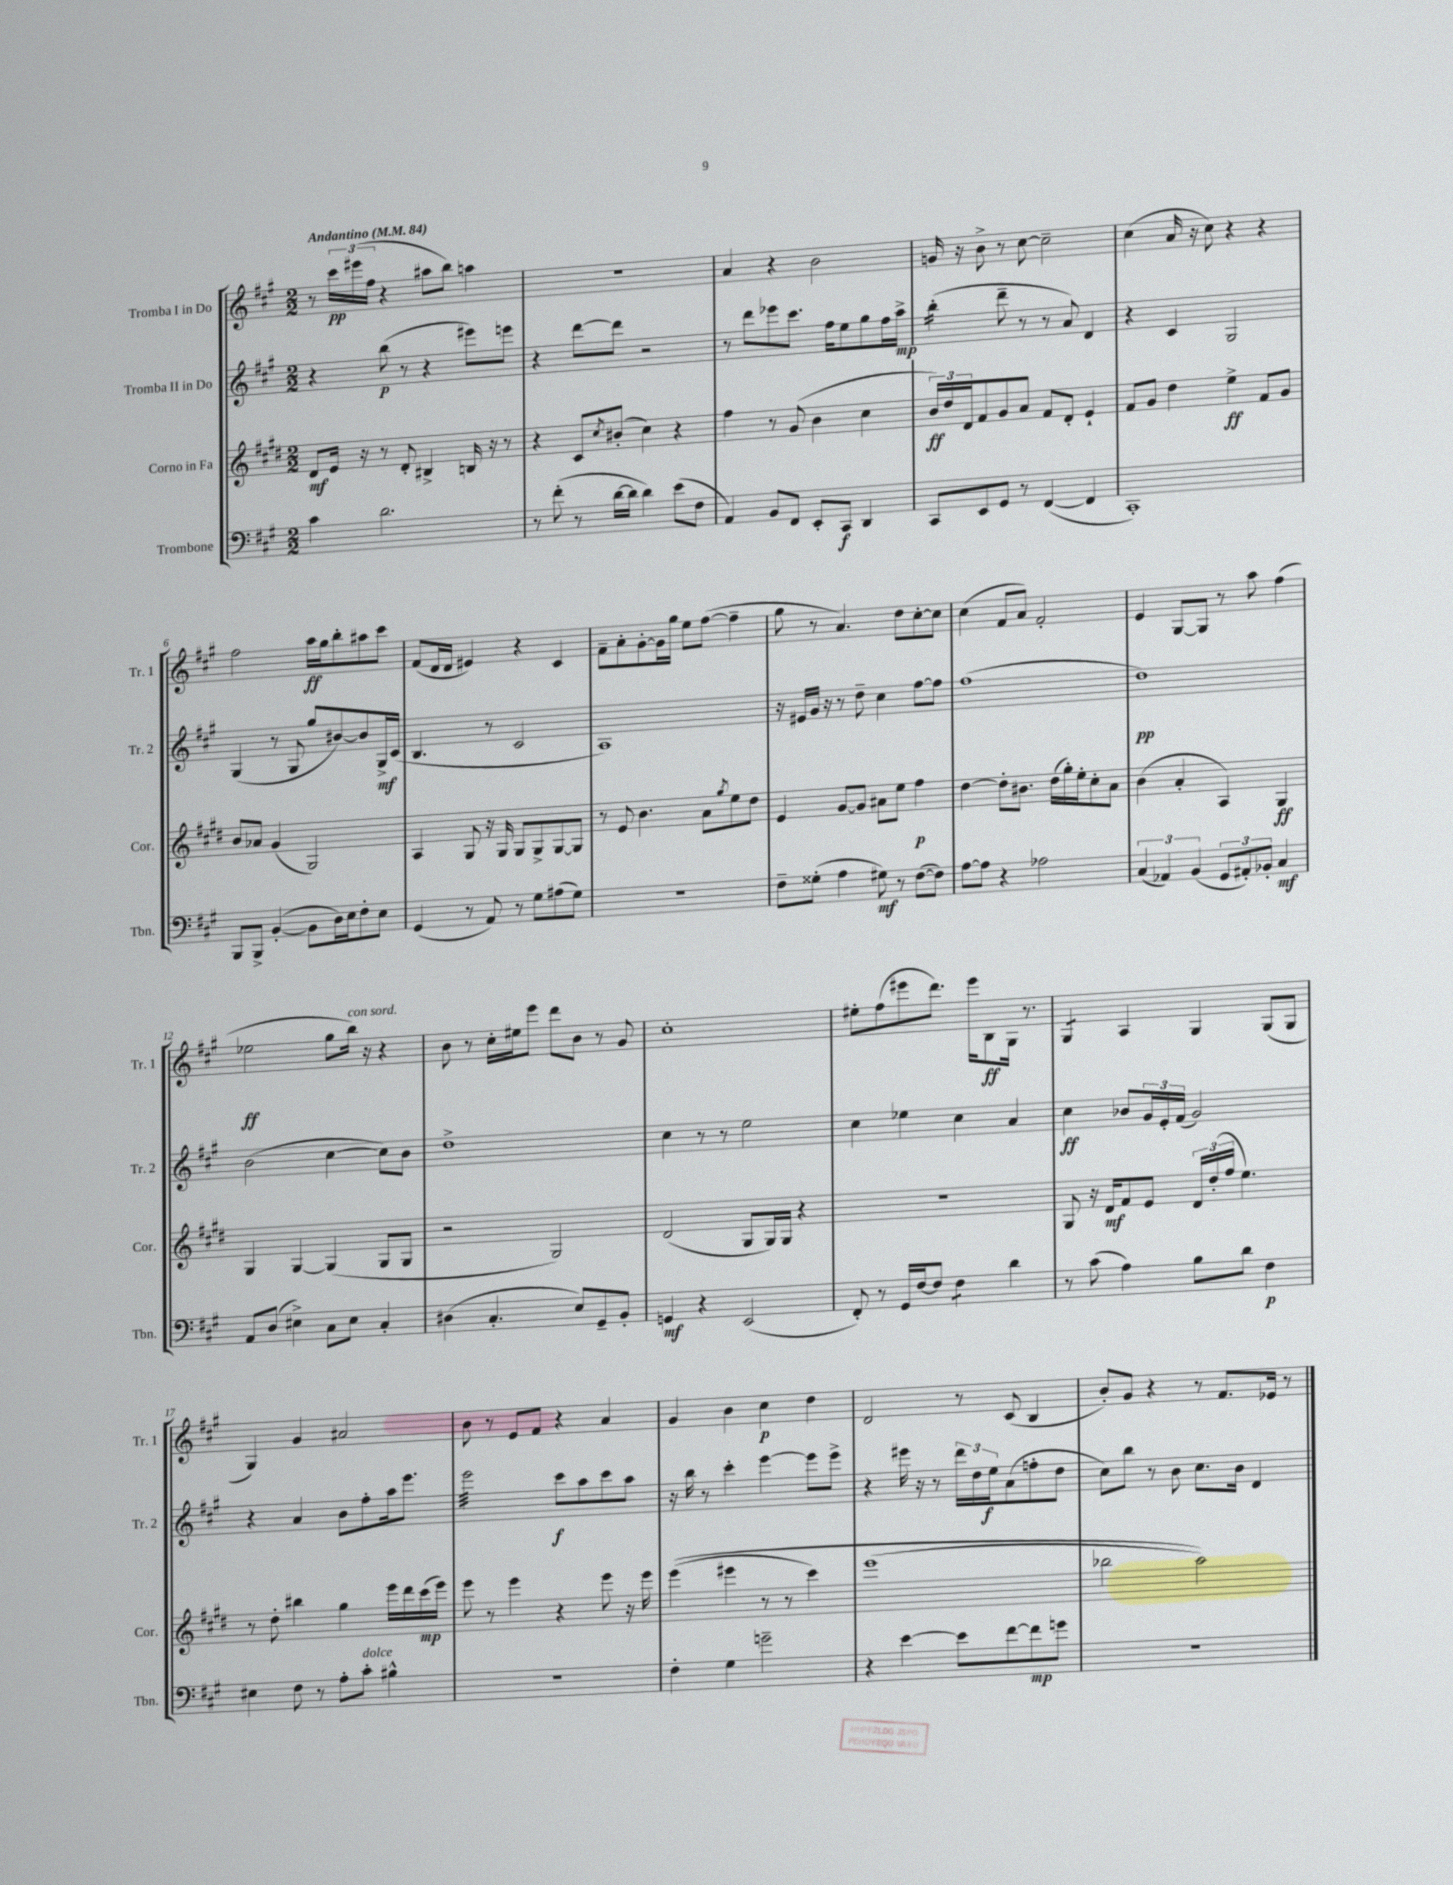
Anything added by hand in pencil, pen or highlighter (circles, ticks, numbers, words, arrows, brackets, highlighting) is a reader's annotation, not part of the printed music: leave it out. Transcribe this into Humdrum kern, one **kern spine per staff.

**kern	**kern	**kern	**kern
*staff4	*staff3	*staff2	*staff1
*clefF4	*clefG2	*clefG2	*clefG2
*k[f#c#g#]	*k[f#c#g#d#]	*k[f#c#g#]	*k[f#c#g#]
*M2/2	*M2/2	*M2/2	*M2/2
*MM84	*MM84	*MM84	*MM84
4c#\	8d#/L	4r	8r
.	16e/Jk	.	24ccc#\LL
.	.	.	(24eee#\
.	16r	.	.
.	.	.	24ff#\JJ
2.d\	8r	(8bb\	4r
.	8d#'/	8r	.
.	4B#^/	4r	8aa#\L
.	.	.	8bb\J)
.	16B/	8eee#\L)	4aa\
.	16r	.	.
.	8r	8eee\J	.
=	=	=	=
8r	4r	4r	1r
(8f#'\	.	.	.
8r	8c#/L	[8ddd\L	.
.	8qcc#/	.	.
[16d\LL	(8b#'/J	8ddd\]J	.
16d\]JJ	.	.	.
4d\)	4cc#\)	2r	.
(8e\L	4r	.	.
8F#\J	.	.	.
=	=	=	=
4AA/)	4ff#\	8r	4a/
.	.	8ddd\L	.
8BB/L	8r	8eee-\	4r
8FF#/J	(8g#/	8.ccc#\J	.
8EE'/L	4b\	.	2b\
.	.	16ff#\LK	.
8CC#/J	.	8ee\	.
4DD/	4cc#\	8gg#\	.
.	.	16ff#\L	.
.	.	16aa^\JJ	.
=	=	=	=
8CC#/L	24b/LL)	(4bb'\	16g/
.	24dd#/	.	.
.	.	.	16r
.	24d#/J	.	.
8EE/	8f#/	.	8b^\
8GG#/J	8g#/	8ddd~\	8r
8r	8a/J	8r	[8cc#\
([4FF#/	8f#/L	8r	2cc#~\]
.	8d#'/J	8a/)	.
4FF#/]	4e`/	4d/	.
=	=	=	=
1CC#')	8f#/L	4r	(4cc#\
.	8g#/J	.	.
.	4dd#\	4c#/	16a/
.	.	.	16r
.	.	.	8cc#\)
.	4ee^\	2G#/	4r
.	8f#/L	.	4r
.	8g#/J	.	.
=	=	=	=
8BBB/L	8b/L	(4G#/	2ff#\
8BBB^/J	8a-/J	.	.
([4BB'/	(4g#/	8r	.
.	.	8G#/	.
8BB\]L	2G#/)	8gg#/L	16aa\LL
.	.	.	16gg#\J
16D\L)	.	[8b#/)	8bb'\
16E\J	.	.	.
8F#'\	.	8b#/]	8aa#\
8E\J	.	16G#^/L	8ccc#\J
.	.	(16c#/JJ	.
=	=	=	=
(4GG#/	4A/	4.B/	(8f#/L
.	.	.	16d/L
.	.	.	16d/JJ
8r	8G#/	.	4e#/)
8AA/)	16r	8r	.
.	16G#/	.	.
8r	8G#/L	2c#/	4r
8G#\L	8G#^/	.	.
(8A#\	[8G#/	.	4c#/
8G#\J)	8G#/]J	.	.
=	=	=	=
1r	8r	1A)	8f#~\L
.	8e/	.	8a'\
.	4.b\	.	[8g#'\
.	.	.	16g#\]L
.	.	.	16gg#\JJ
.	.	.	8ee\L
.	8a\L	.	([8ff#\J
.	8qgg#/	.	.
.	8ee\	.	4ff#~\]
.	8dd#\J	.	.
=	=	=	=
8F#~\L	4e/	16r	8gg#\
.	.	16e#/LL	.
(8G##'\J	.	16g#/JJ	8r
.	.	16r	.
4A\	[8g#/L	8r	4.a/)
.	8g#/]J	8dd~\	.
8G#\)	8a#\L	4cc#\	.
8r	8ee\J	.	8dd\L
([8F#\L	4ff#\	[8ff#\L	[8cc#'\
8F#\]J)	.	8ff#\]J	8cc#\]J
=	=	=	=
[8A\L	[4dd#\	(1ff#	(4cc#\
8A\]J	.	.	.
4r	8dd#'\]L	.	8f#/L
.	8.b#\J	.	8a/J)
2A-\	.	.	2f#'/
.	(16dd#\LL	.	.
.	16gg#'\)	.	.
.	16ee'\J	.	.
.	8cc#'\	.	.
.	8a\J	.	.
=	=	=	=
(6C#/	(4b\	1dd)	4e/
6AA-/)	.	.	.
.	4a'/	.	[8G#/L
(6BB/	.	.	.
.	.	.	8G#/]J
12GG#/L	4A/)	.	8r
12AA#'/)	.	.	.
.	.	.	8aa\
12BB-'/J	.	.	.
4C#/	4G#/	.	(4ff#\
=	=	=	=
8AA/L	4G#/	(2b\	2ee-\
(8D/J	.	.	.
4E#^\)	[4G#/	.	.
8C#\L	(4G#/]	[4cc#\	8gg#\L
8E#\J	.	.	16bb\Jk)
.	.	.	16r
4C#'/	8G#/L	8cc#\]L)	4r
.	8G#/J	8b\J	.
=	=	=	=
(4D#\	2r	1dd^	8b\
.	.	.	8r
4.C#'/	.	.	16cc#'\LL
.	.	.	16ee#\J
.	.	.	8eee\J
.	2G#/)	.	8ddd\L
8E/L)	.	.	8b\J
8GG#~/	.	.	8r
8BB'/J	.	.	8g#/
=	=	=	=
4GG/	(2d#/	4cc#\	1cc#'
4r	.	8r	.
.	.	8r	.
(2EE/	8G#/L	2ee\	.
.	16G#/L)	.	.
.	16G#/JJ	.	.
.	4r	.	.
=	=	=	=
8FF#'/)	1r	4cc#\	8ee#'\L
8r	.	.	(8ff#\
16GG#/LL	.	4ee-\	8eee#\
[16F#/J	.	.	.
8F#/]J	.	.	8.ddd\J)
4F#\	.	4cc#\	.
.	.	.	16eee#\LK
.	.	.	8B\
4d\	.	4a/	16G#\Jk
.	.	.	8.r
=	=	=	=
8r	8G#/	4cc#\	4G#/
(8c#\	16r	.	.
.	16d#/LK	.	.
4A\)	8f#/	8b-/L	4A/
.	8e/J	24g#/L	.
.	.	24e'/	.
.	.	(24f#/JJ	.
8B\L	24d#/LL	2g#/)	4G#/
.	(24dd#'/	.	.
.	24ff#/JJ	.	.
8d\J	4.ee\)	.	.
4F#\	.	.	(8G#/L
.	.	.	8G#/J
=	=	=	=
4E#\	8r	4r	4G#/)
.	8dd#'\	.	.
8F#\	4bb#\	4a/	4g#/
8r	.	.	.
8A'\L	4gg#\	8b\L	2a#/
8c#'\J	.	8ff#'\	.
4B#^^\	16eee\LL	16aa\k	.
.	16ddd#\	8.eee\J	.
.	(16ccc#\	.	.
.	16eee\JJ)	.	.
=	=	=	=
1r	8eee\	2eee\	8b\
.	8r	.	8r
.	4eee\	.	8e/L
.	.	.	8f#/J
.	4r	8ccc#\L	4r
.	.	8aa\	.
.	8eee\	8ccc#\	4a/
.	16r	8aa\J	.
.	16eee\	.	.
=	=	=	=
4F#'\	&((4eee\	16r	4g#/
.	.	16bb\	.
.	.	8r	.
4G#\	4eee#\	4ccc#'\	4b\
2g~\	8r	[4eee\	4cc#\
.	8r	.	.
.	4ccc#\)	8eee\]L	4dd\
.	.	8eee^\J	.
=	=	=	=
4r	(1eee	4r	2d/
[4e\	.	16eee#\	.
.	.	16r	.
.	.	8r	.
8e\]L	.	24ddd\LL	8r
.	.	24dd\	.
.	.	24ee\J	.
[8f#\	.	(8a\	(8c#/
8f#\]	.	8ff'\	4B/
8g\J	.	8dd\J	.
=	=	=	=
1r	2bb-\	8cc#\L)	8b'/L)
.	.	8bb\J	8g#/J
.	.	8r	4r
.	.	8b\	.
.	2aa\)&)	8.cc#\L	8r
.	.	.	8.f#/L
.	.	16b\Jk	.
.	.	4d/	.
.	.	.	16e-/Jk
.	.	.	8r
==	==	==	==
*-	*-	*-	*-
